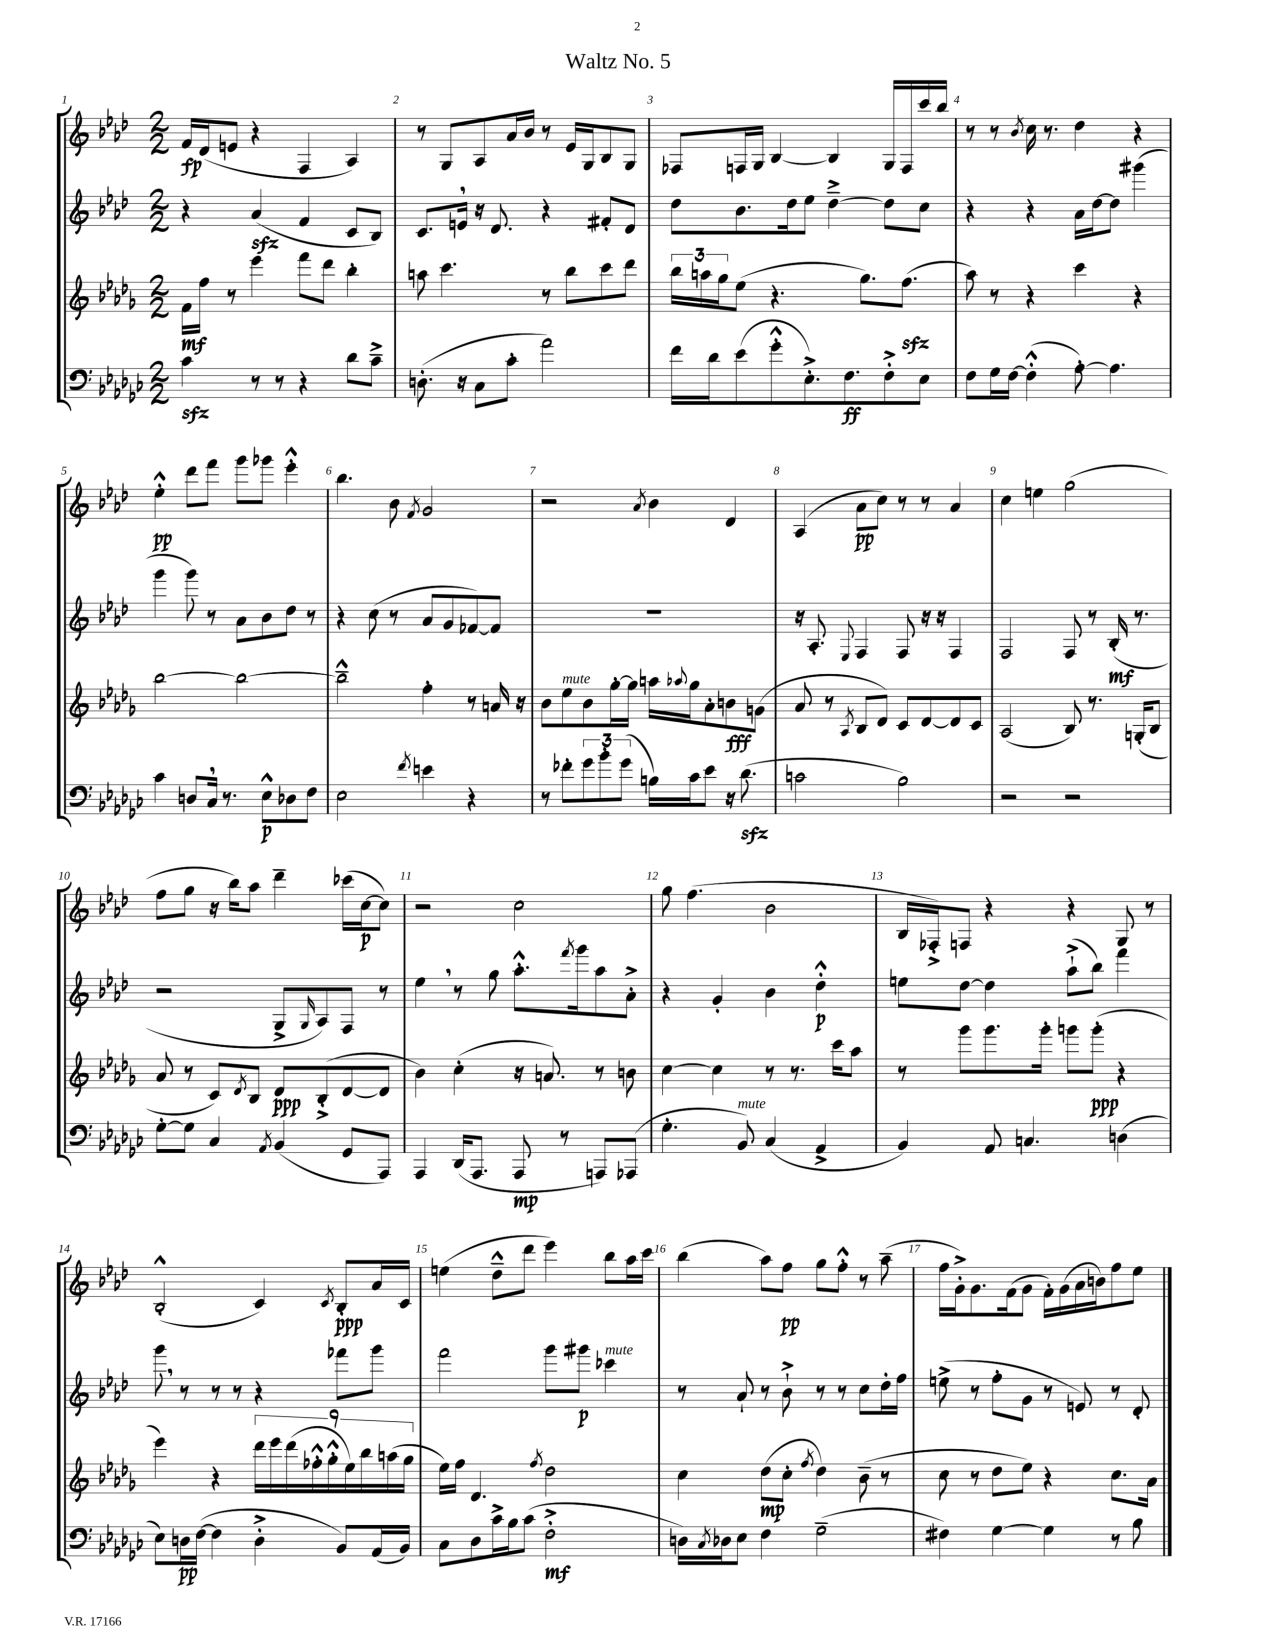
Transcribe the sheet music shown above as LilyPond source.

\header { title = "Waltz No. 5" }
<<
\new StaffGroup <<
\new Staff = "s0" {
    \clef treble \key aes \major \numericTimeSignature \time 2/2
    f'16\fp des'16( e'8 r4 f4 aes4) |
    r8 g8 aes8 aes'16 bes'16 r8 ees'16 g16 bes8 g8 |
    fes8 f16 g16 bes4~ bes4 g16 f16 c'''16 bes''16 |
    r8 r8 \acciaccatura { bes'8 } c''16 r8. des''4 r4 |
    ees''4-.-^\pp des'''8 f'''8 g'''8 ges'''8 ees'''4-.-^ |
    bes''4. bes'8 \acciaccatura { f'8 } g'2 |
    r2 \acciaccatura { aes'8 } bes'4 des'4 |
    aes4( aes'8\pp c''8) r8 r8 aes'4 |
    c''4 e''4 g''2( |
    f''8 g''8 r16 bes''16) aes''8 des'''4-- ces'''16( c''16~\p c''8) |
    r2 c''2 |
    g''8 f''4.( bes'2 |
    bes16 fes16-.->) f8 r4 r4 g8 r8 |
    bes2-.-^( c'4) \acciaccatura { c'8 } bes8-.\ppp aes'16 c'16 |
    e''4( des''8---^ des'''8 ees'''4) bes''8 aes''16 c'''16 |
    bes''4( aes''8) f''8\pp g''8 f''8-.-^ r8 aes''8--( |
    f''16 g'16-.->) g'8. f'16( g'8 f'16-.) g'16( aes'16 b'16) f''8 ees''8 \bar "|." |
}
\new Staff = "s1" {
    \clef treble \key aes \major \numericTimeSignature \time 2/2
    r4 aes'4\sfz( f'4 c'8 bes8) |
    c'8. e'16 \breathe r16 des'8. r4 fis'8-. des'8 |
    des''8 bes'8. des''16 ees''8 des''4~---> des''8 c''8 |
    r4 r4 aes'16 des''16~ des''8 gis'''4( |
    g'''4 g'''8) r8 aes'8 bes'8 des''8 r8 |
    r4 c''8( r8 aes'8 g'8 fes'8~) fes'8 |
    R1 |
    r16 aes8.-. \appoggiatura { ees8 } f4 f8 r16 r16 f4 |
    f2 f8 r8 bes16-.\mf( r8. |
    r2 g8-> \grace { g16 } aes8) f8 r8 |
    ees''4 \breathe r8 g''8 aes''8.-.-^ \acciaccatura { f'''8 } g'''16 aes''8 aes'8-.-> |
    r4 g'4-. bes'4 des''4-.-^\p |
    e''8 des''8~ des''4 aes''8-!->( bes''8) f'''4 |
    g'''8 \breathe r8 r8 r8 r4 fes'''8 g'''8 |
    f'''2 g'''8 gis'''8\p ces'''4^\markup { \italic "mute" } |
    r8 aes'8-! r8 bes'8-!-> r8 r8 c''8 des''16-. f''16 |
    e''8->( r8 f''8-. g'8 r8 e'8) r8 des'8-. \bar "|." |
}
\new Staff = "s2" {
    \clef treble \key des \major \numericTimeSignature \time 2/2
    f'16\mf f''16 r8 ees'''4 f'''8 des'''8 bes''4-. |
    a''8 c'''4. r8 bes''8 c'''8 des'''8 |
    \tuplet 3/2 { bes''16 a''16 ges''16 } ees''8( r4. ges''8.) f''8.\sfz( |
    aes''8) r8 r4 c'''4 r4 |
    bes''2~ bes''2~ |
    bes''2---^ f''4-. r8 a'16 r16 |
    bes'8 ees''8^\markup { \italic "mute" } bes'8 ges''16~-. ges''16 a''16 \appoggiatura { aes''8 } ges''16 aes'8-. b'8\fff g'8( |
    aes'8 r8 \acciaccatura { aes8 } bes8 des'8) c'8 des'8~ des'8 c'8 |
    aes2( bes8) r8. g16-.( bes8 |
    aes'8 r8 c'8) \acciaccatura { des'8 } bes8 des'8\ppp bes8-.->( des'8~ des'8 |
    bes'4) c''4-.( r16 a'8.) r8 b'8 |
    c''4~ c''4 r8 r8. c'''16 aes''8 |
    r8 ges'''8 ges'''8. ges'''16-. g'''8 g'''8-.\ppp( r4 |
    ees'''4) r4 \tuplet 9/8 { des'''16 ees'''16 des'''16( fes''16-.-^ ges''16-.-^ ees''16) bes''16 a''16( ges''16 } |
    ees''16) f''16 des'4. \acciaccatura { f''8 } des''2 |
    c''4 des''8\mp( c''8-. \acciaccatura { f''8 } des''4) bes'8--( r8 |
    c''8 r8 des''8 ees''8) r4 c''8. aes'16 \bar "|." |
}
\new Staff = "s3" {
    \clef bass \key ges \major \numericTimeSignature \time 2/2
    ces'4\sfz r8 r8 r4 des'8 ces'8---> |
    d8.-.( r16 ces8 ces'8-. aes'2) |
    f'16 des'16 ees'8( ges'8-.-^ ees8.-.->) f8.\ff f8-.-> ees8 |
    f8 ges16 f16~ f4-.-^( aes8~-.) aes4. |
    ces'4 d8 ces16 \breathe r8. ees8-^\p des8 f8 |
    ees2 \acciaccatura { f'8 } e'4 r4 |
    r8 fes'8-. \tuplet 3/2 { ges'8 bes'8-. ges'8( } b16) ces'16 ees'8 r16 des'8.\sfz( |
    c'2 bes2) |
    r2 r2 |
    ges8~-. ges8 ces4 \acciaccatura { aes,8 } bes,4( ges,8 aes,,8) |
    aes,,4 des,16( aes,,8. aes,,8\mp r8 a,,8) aes,,8( |
    ges4.-. bes,8^\markup { \italic "mute" }) ces4( aes,4-> |
    bes,4) aes,8 c4. d4( |
    ees8) d16\pp f16~( f4 d4-.-> bes,8) aes,16( bes,16) |
    ces8 des8 ces'16-> bes16 ces'8( f2-.->\mf |
    d16) \acciaccatura { ces8 } des16 ees8 f4 ges2--( |
    fis4) ges4~ ges4 r8 bes8 \bar "|." |
}
>>
>>
\layout { \context { \Score \override BarNumber.break-visibility = ##(#f #t #t) barNumberVisibility = #all-bar-numbers-visible } }
